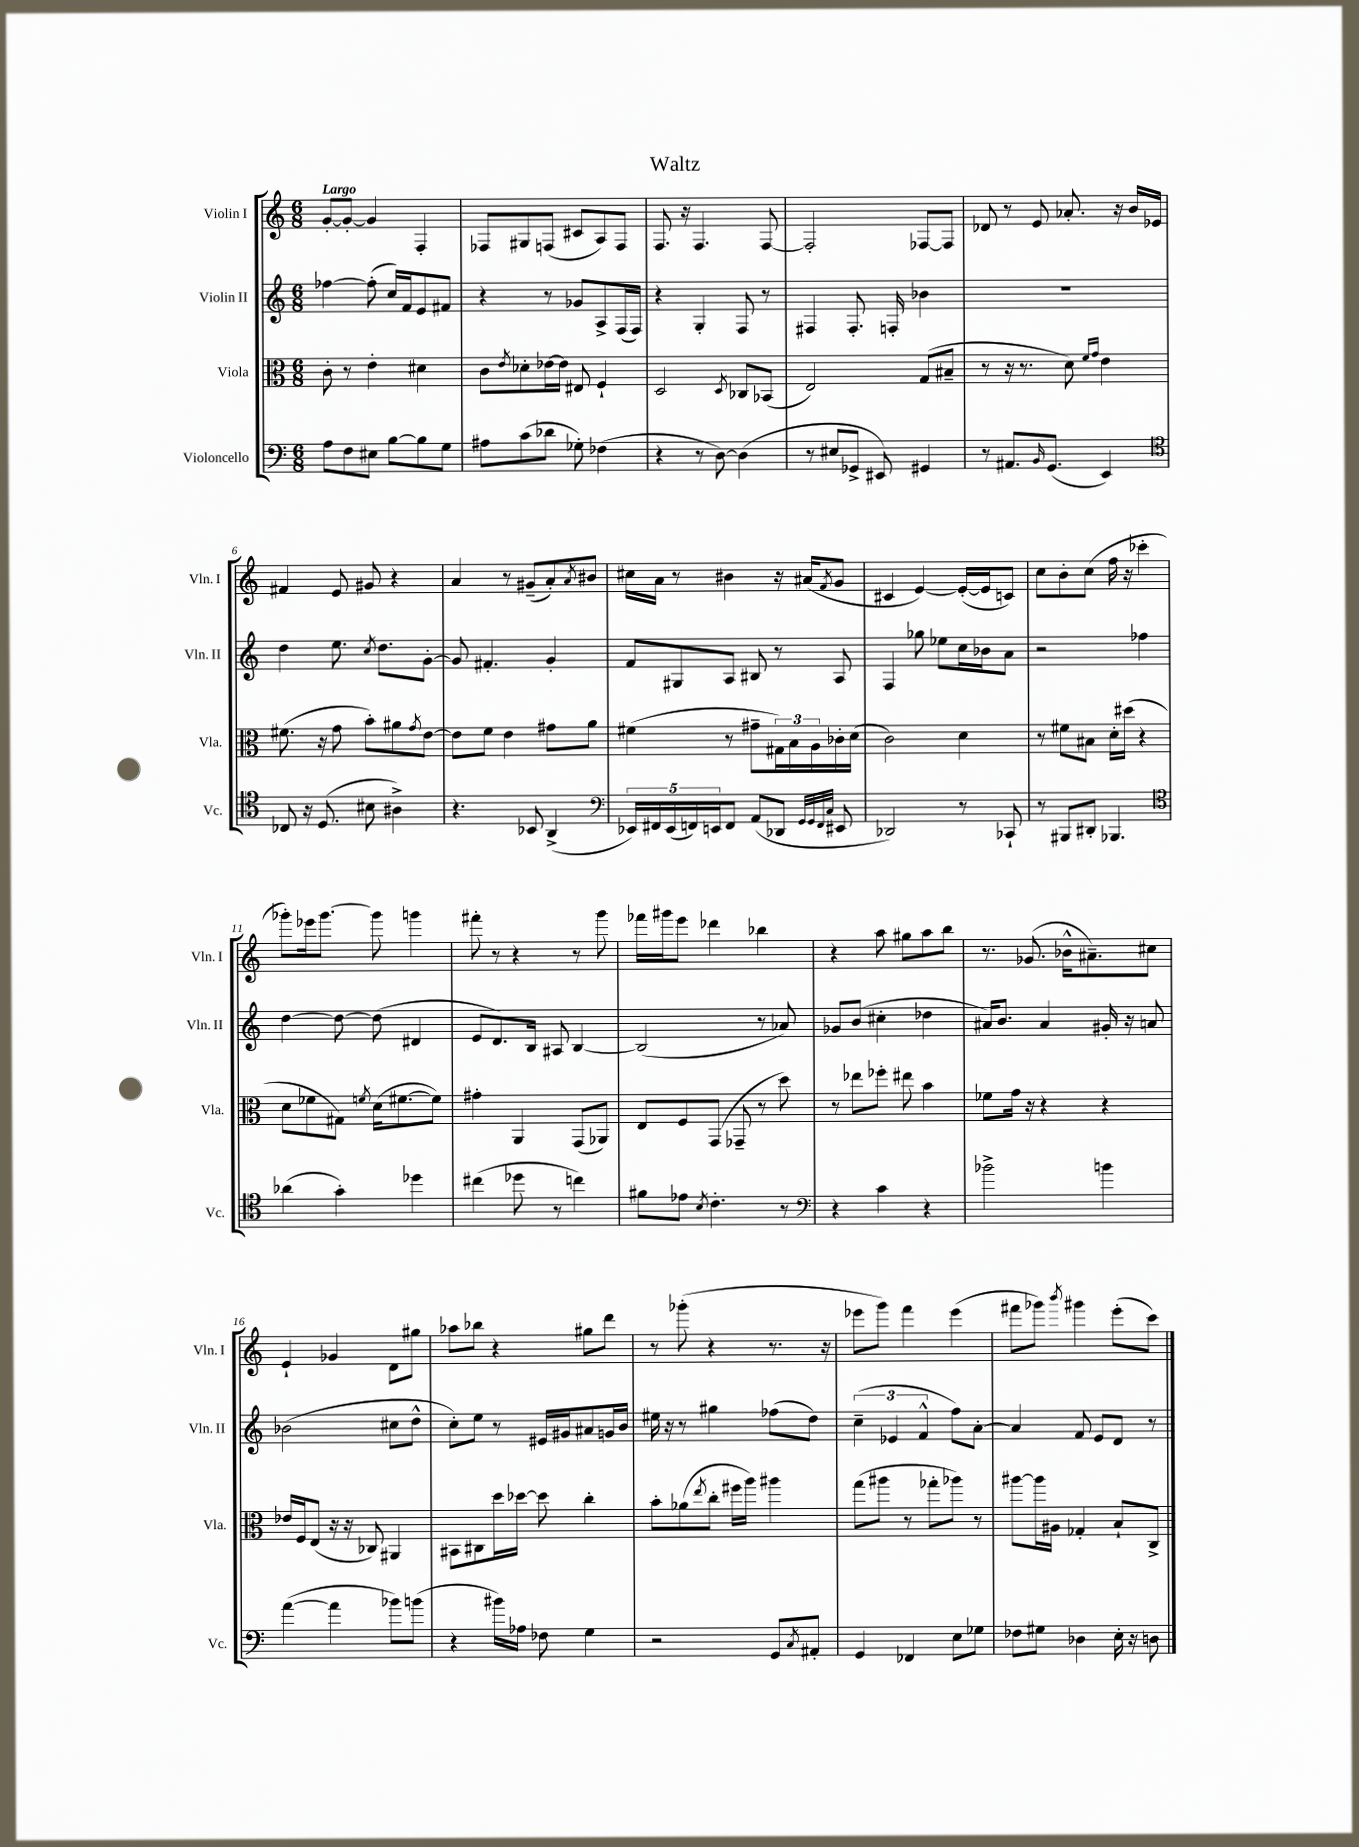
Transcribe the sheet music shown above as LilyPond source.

\header { title = "Waltz" }
<<
\new StaffGroup <<
\new Staff = "s0" \with { instrumentName = "Violin I" shortInstrumentName = "Vln. I" } {
    \clef treble \key c \major \numericTimeSignature \time 6/8 \tempo "Largo"
    g'8~-. g'8~-. g'4 f4-. |
    fes8 gis8 f8( cis'8 a8) f8 |
    f8. r16 f4. f8~ |
    f2-. fes8~ fes8 |
    des'8 r8 e'8 aes'8.-. r16 b'16 ees'16 |
    fis'4 e'8 gis'8 r4 |
    a'4 r8 gis'8--( a'8-.) \acciaccatura { a'8 } bis'8 |
    cis''16 a'16 r8 bis'4 r16 ais'16( \acciaccatura { f'8 } g'8 |
    cis'4 e'4~) e'16~-.( e'16 c'8) |
    c''8 b'8-. c''8( f''16 r16 ces'''4-. |
    ges'''8-.) ees'''16 ges'''8.~ ges'''8 g'''4 |
    fis'''8-. r8 r4 r8 g'''8 |
    fes'''16 gis'''16 e'''8 des'''4 bes''4 |
    r4 a''8 gis''8 a''8 b''8 |
    r8. ges'8.( bes'16-^ ais'8.--) cis''8 |
    e'4-! ges'4 d'8 gis''8 |
    aes''8 bes''8 r4 gis''8 d'''8 |
    r8 ges'''8-.( r4 r8. r16 |
    ees'''8 g'''8) f'''4 ees'''4( |
    fis'''8 ges'''8) \acciaccatura { b'''8 } gis'''4 e'''8-.( c'''8) \bar "|." |
}
\new Staff = "s1" \with { instrumentName = "Violin II" shortInstrumentName = "Vln. II" } {
    \clef treble \key c \major \numericTimeSignature \time 6/8
    fes''4~ fes''8-.( c''16) f'16 e'8 fis'8 |
    r4 r8 ges'8 a8-> f16( f16) |
    r4 g4-. f8 r8 |
    fis4 fis8.-. f16-. bes'4 |
    R2. |
    d''4 e''8. \acciaccatura { c''8 } d''8. g'8~-. |
    g'8 fis'4.-. g'4-. |
    f'8 gis8 a8 bis8 r8 a8 |
    f4 ges''8 ees''8 c''16 bes'16 a'8 |
    r2 fes''4 |
    d''4~ d''8~ d''8( dis'4 |
    e'8 d'8.) b16 ais8 b4~ |
    b2( r8 aes'8) |
    ges'8 b'8( cis''4-. des''4 |
    ais'16) b'8. ais'4 gis'16-. r16 a'8 |
    bes'2( cis''8 d''8-^ |
    c''8-.) e''8 r8 eis'16 gis'16 ais'8 g'16 b'16 |
    eis''16 r16 r8 gis''4 fes''8( d''8) |
    \tuplet 3/2 { c''4--( ees'4 f'4-^ } f''8) a'8~-. |
    a'4 f'8 e'8 d'8 r8 \bar "|." |
}
\new Staff = "s2" \with { instrumentName = "Viola" shortInstrumentName = "Vla." } {
    \clef alto \key c \major \numericTimeSignature \time 6/8
    c'8-. r8 e'4-. dis'4 |
    c'8 \acciaccatura { e'8 } des'8-. ees'16~ ees'16 eis8 f4-! |
    d2 \acciaccatura { d8 } ces8 bes,8( |
    e2) g8( bis8-- |
    r8 r16 r8. d'8) \grace { f'16 g'16 } e'4 |
    fis'8.( r16 g'8 b'8-.) ais'8 \acciaccatura { g'8 } e'8~ |
    e'8 f'8 e'4 gis'8 a'8 |
    fis'4( r8 gis'8-- \tuplet 3/2 { gis16) b16 a16 } ces'16-. d'16( |
    c'2) d'4 |
    r8 fis'8 bis8 d'16-. dis''16( r4 |
    d'8 fes'8 gis8) \acciaccatura { f'8 } d'16( fis'8.~ fis'8) |
    gis'4-. a,4 g,8( aes,8) |
    e8 f8 g,8( ges,8-- r8 d''8) |
    r8 ees''8 fes''8-. eis''8 b'4 |
    fes'8 g'16 r16 r4 r4 |
    ees'16 f16 e8( r16 r16 ces8) ais,4 |
    bis,8 cis8 d''16 des''16~ des''8 c''4-. |
    b'8-. aes'8( \acciaccatura { e''8 } c''8-. fis''16 a''16) ais''4 |
    g''8( ais''8 r8 ges''8-. aes''8) r8 |
    ais''8~ ais''16 ais16 ges4-. b8-! c8-> \bar "|." |
}
\new Staff = "s3" \with { instrumentName = "Violoncello" shortInstrumentName = "Vc." } {
    \clef bass \key c \major \numericTimeSignature \time 6/8
    a8 f8 eis8 b8~ b8 g8 |
    ais8 c'8( des'8 ges8-.) fes4( |
    r4 r8 d8~) d4( |
    r8 eis8 ges,8-> eis,8) gis,4 |
    r8 ais,8. \grace { b,16 } g,8.( e,4) |
    \clef tenor ces8 r16 d8.( bis8 ais4->) |
    r4. bes,8 a,4->( |
    \clef bass \tuplet 5/4 { ees,16) fis,16 ees,16( f,16) e,16 } f,8 a,8( des,8 \grace { g,32 g,32 f,32 c32 } eis,8 |
    des,2) r8 ces,8-! |
    r8 bis,,8 dis,8-. bes,,4. |
    \clef tenor aes'4( g'4-.) des''4 |
    cis''4( des''8 r8 c''4) |
    fis'8 ees'8 \acciaccatura { b8 } c'4.-. r8 |
    \clef bass r4 c'4 r4 |
    bes'2-> b'4 |
    a'4~( a'4 bes'8) b'8( |
    r4 bis'16) aes16 fes8 g4 |
    r2 g,8 \acciaccatura { c8 } ais,8-. |
    g,4 fes,4 e8 ges8 |
    fes8 gis8 des4 e16-. r16 d8 \bar "|." |
}
>>
>>
